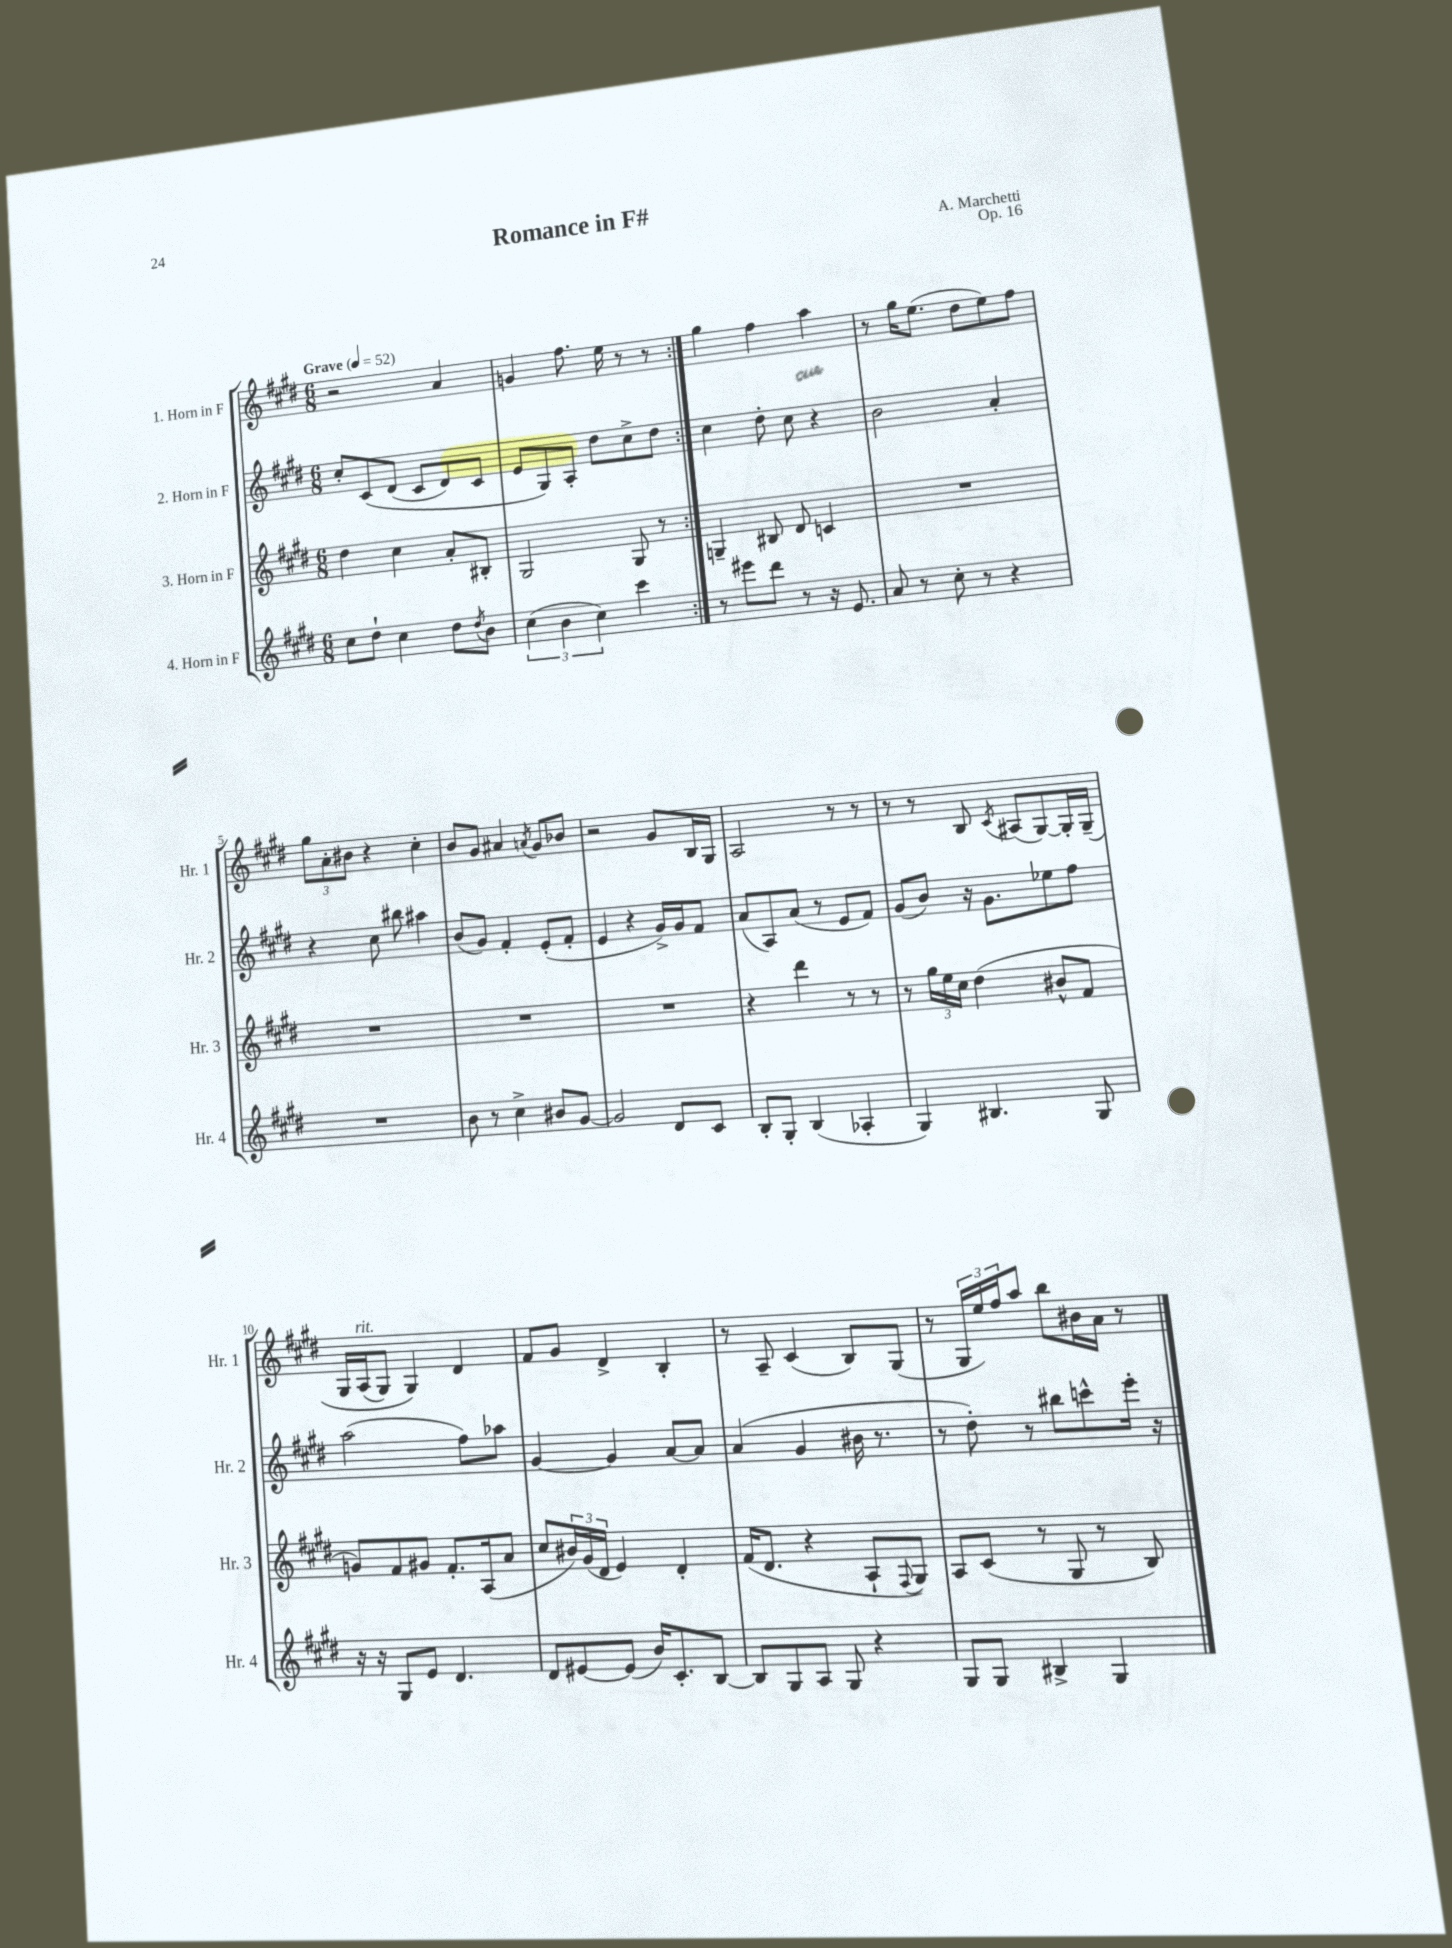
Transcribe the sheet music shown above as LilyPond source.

\header { title = "Romance in F#" composer = "A. Marchetti" opus = "Op. 16" }
<<
\new StaffGroup <<
\new Staff = "s0" \with { instrumentName = "1. Horn in F" shortInstrumentName = "Hr. 1" } {
    \clef treble \key e \major \numericTimeSignature \time 6/8 \tempo "Grave" 4 = 52
    \repeat volta 2 { r2 a'4 |
    g'4 fis''8. e''16 r8 r8 | }
    gis''4 fis''4 a''4 |
    r8 gis''16 e''8.( dis''8 e''8) fis''8 |
    \tuplet 3/2 { gis''8 a'8-. bis'8 } r4 cis''4-. |
    b'8 gis'8 ais'4 \acciaccatura { a'8 } gis'8 bes'8 |
    r2 gis'8 b16 gis16 |
    a2 r8 r8 |
    r8 r8 b8 \acciaccatura { cis'8 } ais8( gis8~) gis16-. gis16--\( |
    gis16 a16^\markup { \italic "rit." }( gis8) gis4\) dis'4 |
    fis'8 gis'8 dis'4-> b4-. |
    r8 a8-- cis'4( b8) gis8( |
    r8 \tuplet 3/2 { gis16 e''16) fis''16 } a''8 b''8 bis'16 a'16 r8 \bar "|." |
}
\new Staff = "s1" \with { instrumentName = "2. Horn in F" shortInstrumentName = "Hr. 2" } {
    \clef treble \key e \major \numericTimeSignature \time 6/8
    \repeat volta 2 { cis''8-. cis'8\( dis'8( cis'8 dis'8) cis'8 |
    e'8 gis8\) a8-. dis''8 cis''8-> dis''8 | }
    cis''4 dis''8-. cis''8 r4 |
    b'2 a'4-. |
    r4 cis''8 bis''8 ais''4 |
    b'8( gis'8) fis'4-. e'8-.( fis'8-. |
    e'4 r4 gis'16->) gis'16 fis'8 |
    a'8( a8) a'8( r8 e'8 fis'8) |
    gis'8( b'8) r16 gis'8. ees''8 fis''8 |
    a''2( fis''8) aes''8 |
    gis'4~ gis'4 a'8~ a'8 |
    a'4( gis'4 bis'16 r8. |
    r8 dis''8-.) r8 bis''8 c'''8-^ e'''16-. r16 \bar "|." |
}
\new Staff = "s2" \with { instrumentName = "3. Horn in F" shortInstrumentName = "Hr. 3" } {
    \clef treble \key e \major \numericTimeSignature \time 6/8
    \repeat volta 2 { dis''4 cis''4 a'8-. bis8-. |
    gis2 gis8 r8 | }
    g4-- bis8 dis'8 c'4 |
    R2. |
    R2. |
    R2. |
    R2. |
    r4 dis'''4 r8 r8 |
    r8 \tuplet 3/2 { gis''16 e''16 cis''16 } dis''4( bis'8-^ fis'8 |
    g'8) fis'8 gis'8 fis'8.-. a16( a'8 |
    cis''8 \tuplet 3/2 { bis'16) gis'16( dis'16 } e'4) dis'4-. |
    fis'16( dis'8. r4 a8-! \appoggiatura { fis8 } gis8) |
    a8 cis'8( r8 gis8 r8 b8) \bar "|." |
}
\new Staff = "s3" \with { instrumentName = "4. Horn in F" shortInstrumentName = "Hr. 4" } {
    \clef treble \key e \major \numericTimeSignature \time 6/8
    \repeat volta 2 { cis''8 dis''8-! cis''4 dis''8 \acciaccatura { dis''8 } b'8 |
    \tuplet 3/2 { cis''4( b'4 cis''4) } cis'''4 | }
    r8 eis'''8 dis'''8 r8 r16 e'8. |
    a'8 r8 cis''8-. r8 r4 |
    R2. |
    b'8 r8 cis''4-> bis'8 gis'8~ |
    gis'2 dis'8 cis'8 |
    b8-. gis8-. b4( aes4-. |
    gis4) bis4. gis8 |
    r16 r16 gis8 e'8 dis'4. |
    dis'8 eis'8~ eis'8( b'16) cis'8.-. b8~ |
    b8 gis8 a8 gis8 r4 |
    gis8 gis8 bis4-> gis4 \bar "|." |
}
>>
>>
